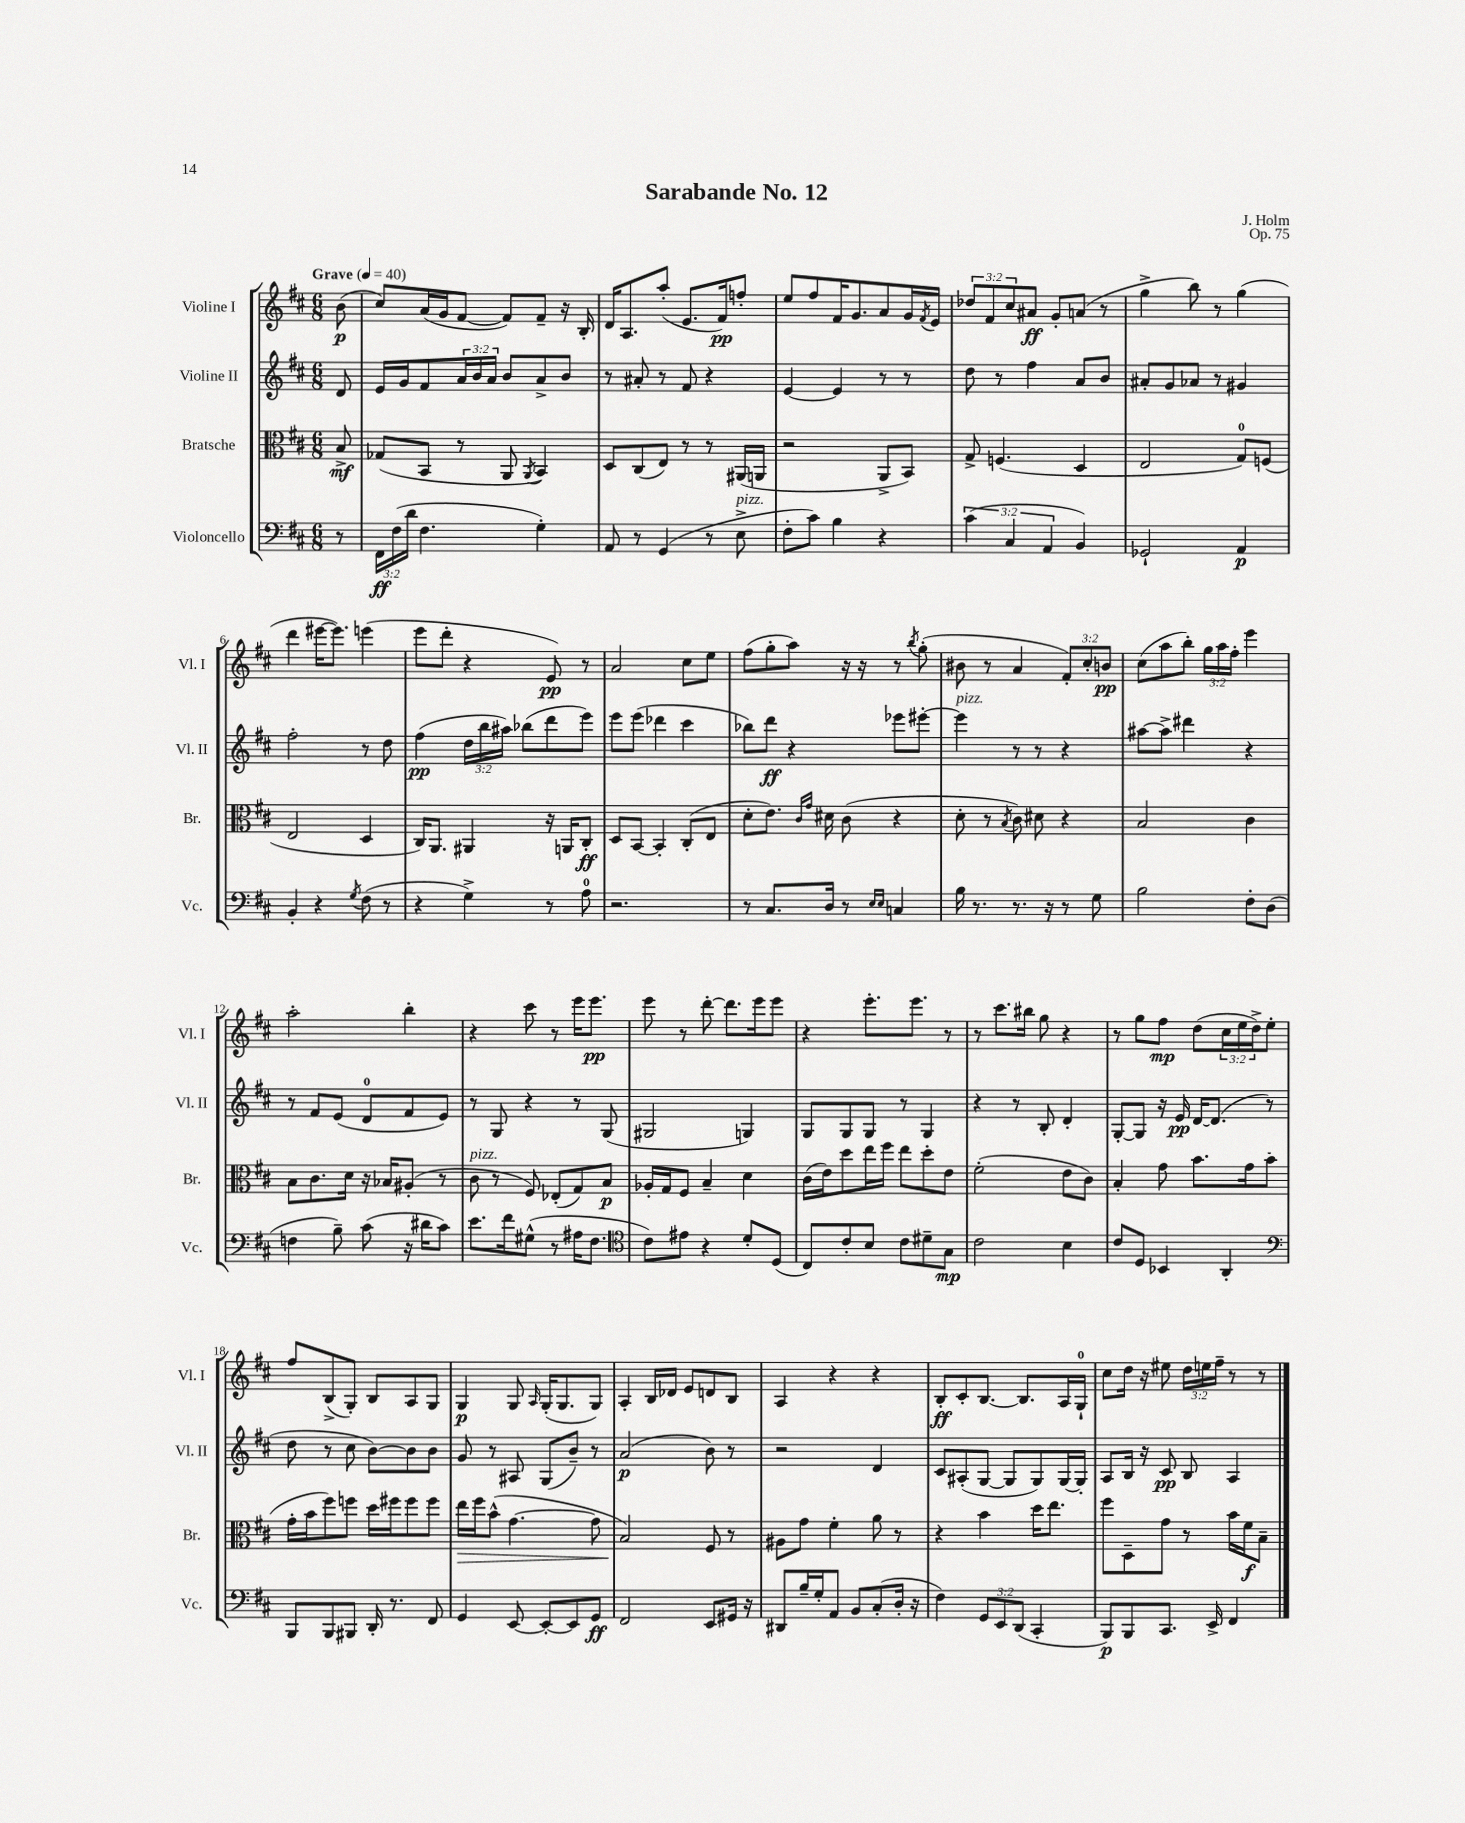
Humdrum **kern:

**kern	**kern	**kern	**kern
*staff4	*staff3	*staff2	*staff1
*clefF4	*clefC3	*clefG2	*clefG2
*k[f#c#]	*k[f#c#]	*k[f#c#]	*k[f#c#]
*M6/8	*M6/8	*M6/8	*M6/8
*MM40	*MM40	*MM40	*MM40
8r	8B^/	8d/	(8b\
=	=	=	=
24FF#\LL	(8G-/L	16e/LL	8cc#/L)
(24F#\	.	.	.
.	.	16g/J	.
24d\JJ	.	.	.
4.F#\	8BB/J	8f#/	(16a/L
.	.	.	16g/J
.	8r	24a/L	[8f#/J
.	.	24b/	.
.	.	24a/JJ	.
.	8AA/	8b/L	8f#/]L)
.	8qAA/	.	.
4G'\)	4BB/)	8a^/	8f#~/J
.	.	8b/J	16r
.	.	.	16B'/
=	=	=	=
8AA/	8D/L	8r	16d/LK
.	.	.	8.A/
8r	(8C#/	8a#'/	.
(4GG/	8E/J)	8r	(8aa'/J
.	8r	8f#/	8.e/L
8r	8r	4r	.
.	.	.	16f#/k)
8E^\	(16AA#/LL	.	8ff'/J
.	16AA/JJ	.	.
=	=	=	=
8F#'\L	2r	[4e/	8ee/L
8c#\J)	.	.	8ff#/
4B\	.	4e/]	16f#/K
.	.	.	8.g/
4r	8AA^/L	8r	8a/
.	8BB/J)	8r	16g/L
.	.	.	8qf#/
.	.	.	16e/JJ
=	=	=	=
(6c#\	8G^/	8dd\	12dd-/L
.	.	.	12f#/
.	(4.F/	8r	.
6C#/	.	.	12cc#/
.	.	4ff#\	8a#/J
6AA/	.	.	.
.	.	.	8g'/L
4BB/)	4D/	8a/L	(8a/J
.	.	8b/J	8r
=	=	=	=
2GG-`/	2E/	8a#'/L	4gg^\
.	.	8g/	.
.	.	8a-/J	8bb\)
.	.	8r	8r
4AA/	8G/L)	4g#/	(4gg\
.	(8F/J	.	.
=	=	=	=
4BB'/	2E/	2ff#'\	4ddd\
4r	.	.	[16eee#\LK
.	.	.	8.eee#\]J)
8qG/	.	.	.
(8F#\	4D/	8r	(4eee\
8r	.	8dd\	.
=	=	=	=
4r	16C#/LK)	(4ff#\	8eee\L
.	8.AA/J	.	.
.	.	.	8ddd'\J
4G^\)	4AA#/	24dd\LL	4r
.	.	24bb\	.
.	.	24aa#\JJ)	.
.	.	(8bb-\L	.
8r	16r	8ddd\	8e/)
.	16AA/LK	.	.
8A\	8C#'/J	8eee\J)	8r
=	=	=	=
2.r	8D/L	8eee\L	2a/
.	[8BB/J	(8eee\J	.
.	4BB'/]	4ddd-\	.
.	(8C#'/L	4ccc#\	8cc#\L
.	8E/J	.	8ee\J
=	=	=	=
8r	8d'\L	8bb-\L)	(8ff#\L
8.C#/L	8.e\J)	8ddd\J	8gg'\
.	.	4r	8aa\J)
.	16qqc#/LL	.	.
.	16qqg/JJ	.	.
16D/Jk	16d#\	.	.
8r	(8c#\	.	16r
.	.	.	16r
16qqE/LL	.	.	.
16qqE/JJ	.	.	.
4C/	4r	8eee-\L	8r
.	.	.	8qbb/
.	.	[8eee#'\J	(8gg'\
=	=	=	=
16B\	8d'\	4eee#\]	8b#\
8.r	.	.	.
.	8r	.	8r
.	8qB/	.	.
8.r	8c#\)	8r	4a/
.	8d#\	8r	.
16r	.	.	.
8r	4r	4r	12f#'/L)
.	.	.	12cc#'/
8G\	.	.	.
.	.	.	12b/J
=	=	=	=
2B\	2B/	[8aa#\L	(8cc#\L
.	.	8aa#^\]J	8aa\
.	.	4ddd#\	8bb'\J)
.	.	.	24gg\LL
.	.	.	24aa\
.	.	.	24ff#'\JJ
8F#'\L	4c#\	4r	4eee\
(8D\J	.	.	.
=	=	=	=
4F\	8B\L	8r	2aa'\
.	8.c#\	8f#/L	.
8B~\)	.	(8e/J	.
.	16d\Jk	.	.
(8c#\	16r	8d/L	.
.	16B-/LK	.	.
16r	(8A#'/J	8f#/	4bb'\
16d#\LK	.	.	.
8c#\J)	8r	8e/J)	.
=	=	=	=
8.e\L	8c#\	8r	4r
.	8r	8G/	.
16f#\k	.	.	.
(8G#^^\J	8F#/)	4r	8ccc#\
8r	(8E-'/L	.	8r
16A#\LK	8G/)	8r	16eee\LK
8.F#\J	.	.	8.eee\J
.	8B/J	(8G/	.
=	=	=	=
*clefC4	*	*	*
8c#\L)	16A-'/LL	2G#/	8eee\
.	16G/J	.	.
8e#\J	8F#/J	.	8r
4r	4B~/	.	[8ddd'\
.	.	.	8.ddd\]L
8d'/L	4d\	4G/)	.
.	.	.	16eee\k
(8D/J	.	.	8eee\J
=	=	=	=
8C#/L)	(16c#\LL	8G/L	4r
.	16e\J)	.	.
8c#'/	8dd\	8G/	.
8B/J	16ee\L	8G/J	8.eee'\L
.	16ff#\JJ	.	.
8c#\L	8ee\L	8r	.
.	.	.	8.eee\J
8d#~\	8dd'\	4G/	.
8G\J	8e\J	.	8r
=	=	=	=
2c#\	(2f#'\	4r	8r
.	.	.	8.ccc#\L
.	.	8r	.
.	.	.	16bb#\Jk
.	.	8B'/	8gg\
4B\	8e\L	4d'/	4r
.	8c#\J)	.	.
=	=	=	=
8c#/L	4B'/	[8G'/L	8r
8D/J	.	8G/]J	8gg\L
4BB-/	8g\	16r	8ff#\J
.	.	16e/	.
.	8.b\L	[16d/LK	(8dd\L
.	.	(8.d/]J	.
4AA'/	.	.	24cc#\L
.	.	.	24ee\
.	16g\k	.	.
.	.	.	24dd^\J)
.	(8b\J	8r	8ee'\J
=	=	=	=
*clefF4	*	*	*
8BBB/L	16g'\LL	8dd\	8ff#/L
.	16b\J	.	.
8BBB/	8ff#\)	8r	(8B^/
8BBB#/J	8ff\J	8cc#\	8G'/J)
16DD'/	16dd\LL	[8b\L)	8B/L
8.r	16ff#\J	.	.
.	8ff#\	8b\]	8A/
8FF#/	8ff#\J	8b\J	8G/J
=	=	=	=
4GG/	16ee\LL	8g/	4G/
.	16ff#\J	.	.
.	(8b^^\J	8r	.
[8EE/	[4.g\	8A#/	8G/
.	.	.	16qqA/
8EE'/_L	.	(8G/L	(16G'/LK
.	.	.	8.G/
8EE/]	.	8b~/J)	.
8GG/J	8g\]	8r	8G/J)
=	=	=	=
2FF#/	2B/)	(2a/	4A'/
.	.	.	16B/LL
.	.	.	16d-/JJ
.	.	.	8e/L
8EE/L	8F#/	8b\)	8d/
16GG#/Jk	8r	8r	8B/J
16r	.	.	.
=	=	=	=
8DD#/L	8A#\L	2r	4A/
16B~/L	8g\J	.	.
16G'/J	.	.	.
8AA/J	4f#'\	.	4r
8BB/L	.	.	.
(8C#'/	8a\	4d/	4r
16D'/Jk	8r	.	.
16r	.	.	.
=	=	=	=
4F#\)	4r	8c#/L	8B'/L
.	.	(8A#'/	8c#'/
12GG/L	4b\	[8G/J	[8.B/J
12EE/	.	.	.
.	.	8G/]L	.
(12DD/J	.	.	.
.	.	.	8.B/]L
4CC#'/	16dd\LK	8G/)	.
.	8.ee\J	.	.
.	.	[16G/L	16A/L
.	.	16G'/]JJ	16G`/JJ
=	=	=	=
8BBB/L)	8ff#\L	8A/L	8cc#\L
8BBB/	8D~\	16B/Jk	16dd\Jk
.	.	16r	16r
8.CC#/J	8g\J	8c#/	8ee#\
.	8r	8B/	24dd\LL
.	.	.	24ee\
16EE^/	.	.	.
.	.	.	24ff#~\JJ
4FF#/	16b\LL	4A/	8r
.	16f#\J	.	.
.	8B~\J	.	8r
==	==	==	==
*-	*-	*-	*-
